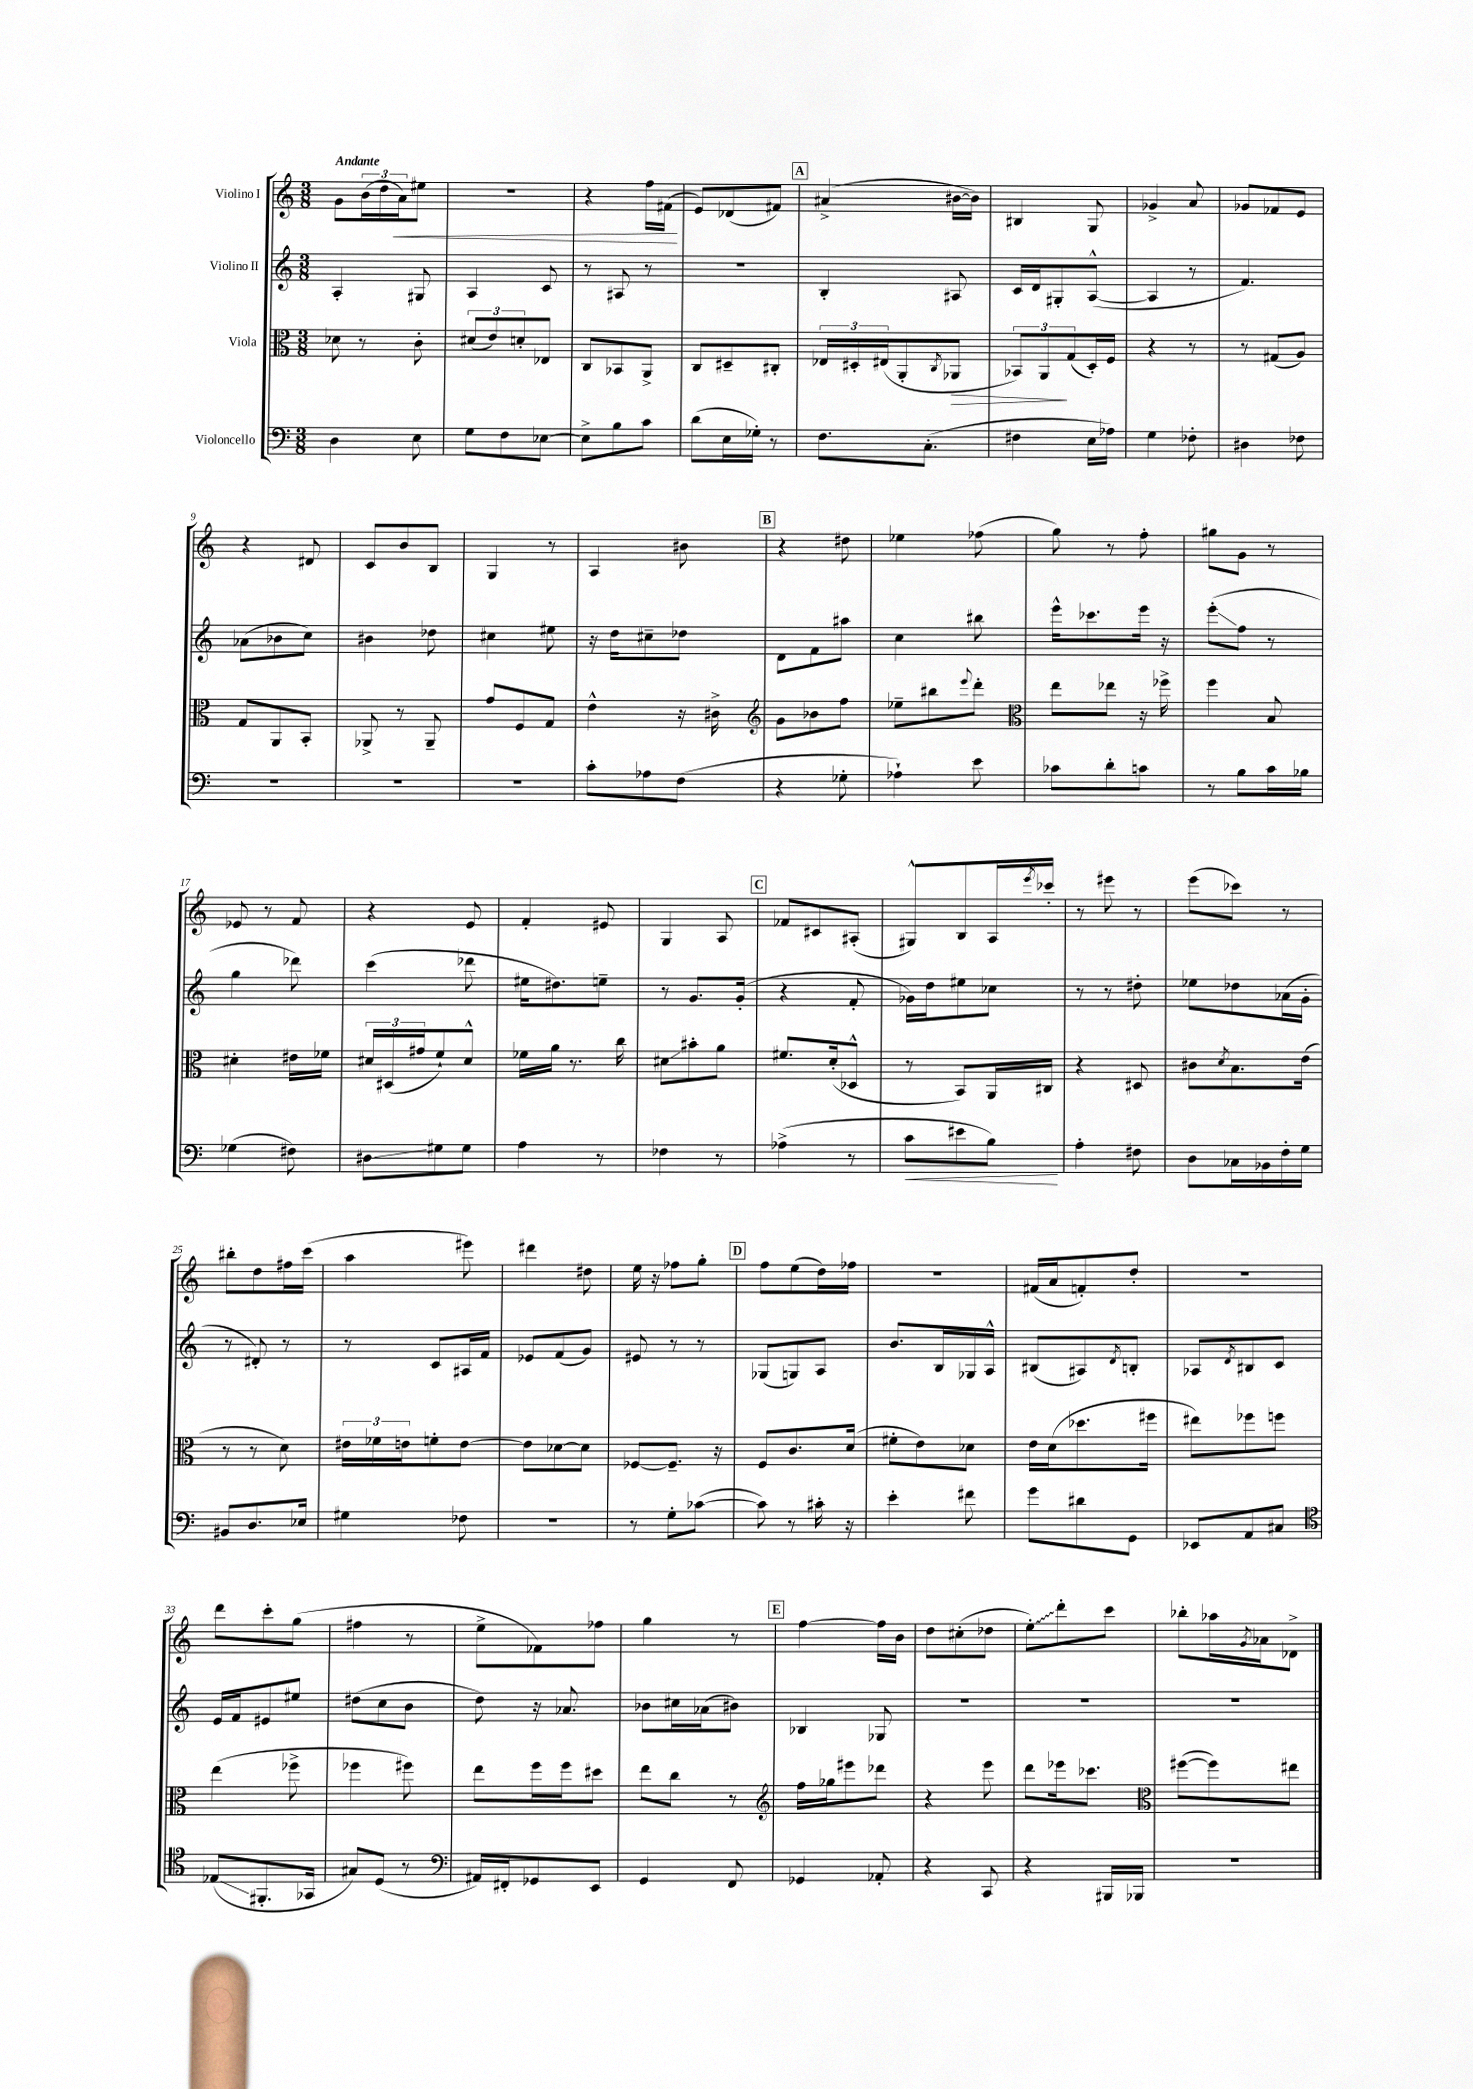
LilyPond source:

<<
\new StaffGroup <<
\new Staff = "s0" \with { instrumentName = "Violino I" } {
    \clef treble \key c \major \numericTimeSignature \time 3/8 \tempo "Andante"
    g'8 \tuplet 3/2 { b'16( d''16 a'16\<) } eis''8 |
    R4. |
    r4 f''16 fis'16\!( |
    e'8) des'8( fis'8) |
    \mark \markup { \box "A" } ais'4->( bis'16~ bis'16) |
    bis4 g8 |
    ges'4-> a'8 |
    ges'8 fes'8 e'8 |
    r4 dis'8 |
    c'8 b'8 b8 |
    g4 r8 |
    a4 bis'8 |
    \mark \markup { \box "B" } r4 dis''8 |
    ees''4 fes''8( |
    g''8) r8 f''8-. |
    gis''8 g'8 r8 |
    ees'8 r8 f'8 |
    r4 e'8 |
    f'4-. eis'8 |
    g4 a8 |
    \mark \markup { \box "C" } fes'8 cis'8 ais8-.( |
    gis8-^) b8 a16 \acciaccatura { e'''8 } ces'''16-. |
    r8 eis'''8 r8 |
    e'''8( ces'''8) r8 |
    bis''8-. d''8 fis''16 c'''16( |
    a''4 eis'''8) |
    dis'''4 dis''8 |
    e''16 r16 fes''8 g''8-. |
    \mark \markup { \box "D" } f''8 e''8( d''16) fes''16 |
    R4. |
    fis'16( a'16 f'8-.) d''8-. |
    R4. |
    d'''8 c'''8-. g''8( |
    fis''4 r8 |
    e''8-> fes'8) fes''8 |
    g''4 r8 |
    \mark \markup { \box "E" } f''4~ f''16 b'16 |
    d''8 cis''8-.( des''8 |
    \once \override Glissando.style = #'zigzag e''8-.\glissando) d'''8-. c'''8 |
    bes''8-. aes''16 \acciaccatura { g'8 } aes'16 des'8-> \bar "|." |
}
\new Staff = "s1" \with { instrumentName = "Violino II" } {
    \clef treble \key c \major \numericTimeSignature \time 3/8
    a4-. gis8 |
    a4 c'8 |
    r8 ais8 r8 |
    R4. |
    \mark \markup { \box "A" } b4-. ais8 |
    c'16 d'16 gis8-. a8~-^( |
    a4 r8 |
    f'4.) |
    aes'8( bes'8 c''8) |
    bis'4 des''8 |
    cis''4 eis''8 |
    r16 d''16 cis''8-- des''8 |
    \mark \markup { \box "B" } d'8 f'8 ais''8 |
    c''4 bis''8 |
    e'''16-^ ces'''8. e'''16 r16 |
    e'''8-.\glissando( f''8 r8 |
    g''4 des'''8) |
    c'''4( des'''8 |
    eis''16 dis''8.) e''8-- |
    r8 g'8. g'16-.( |
    \mark \markup { \box "C" } r4 f'8-. |
    ges'16) d''16 eis''8 ces''8 |
    r8 r8 dis''8-. |
    ees''8 des''8 aes'16( g'16-. |
    r8 dis'8-.) r8 |
    r8 c'8 ais16 f'16 |
    ees'8 f'8( g'8) |
    eis'8 r8 r8 |
    \mark \markup { \box "D" } ges8( g8) a8 |
    b'8. b16 ges16 a16-^ |
    bis8( ais8) \acciaccatura { d'8 } b8-. |
    aes8 \acciaccatura { d'8 } bis8 c'8 |
    e'16 f'16 eis'8 eis''8 |
    dis''8( c''8 b'8 |
    d''8) r16 aes'8. |
    bes'8 cis''16 aes'16( bis'8) |
    \mark \markup { \box "E" } bes4 ges8 |
    R4. |
    R4. |
    R4. \bar "|." |
}
\new Staff = "s2" \with { instrumentName = "Viola" } {
    \clef alto \key c \major \numericTimeSignature \time 3/8
    des'8 r8 c'8-. |
    \tuplet 3/2 { dis'8( e'8) d'8-. } ees8 |
    c8 bes,8 a,8-> |
    c8 dis8-- cis8-. |
    \mark \markup { \box "A" } \tuplet 3/2 { ees16 dis16-. eis16( } a,8-. \acciaccatura { c8 } aes,8\> |
    \tuplet 3/2 { bes,8) a,8\! g8( } d16-.) f16 |
    r4 r8 |
    r8 gis8( a8) |
    g8 a,8 b,8-. |
    aes,8-> r8 aes,8-- |
    g'8 f8 g8 |
    e'4-^ r16 cis'16-> |
    \mark \markup { \box "B" } \clef treble g'8 bes'8 f''8 |
    ees''8-- bis''8 \appoggiatura { e'''8 } d'''8-. |
    \clef alto e''8 ees''8 r16 fes''16-> |
    f''4 b8 |
    dis'4-. eis'16 fes'16 |
    \tuplet 3/2 { dis'16 dis16( gis'16 } f'8-!) dis'8-^ |
    fes'16 a'16 r8. c''16 |
    dis'8\glissando bis'8-. a'8 |
    \mark \markup { \box "C" } fis'8. d'16-.( des8-^ |
    r8 b,8) a,16 cis16 |
    r4 dis8 |
    cis'8 \acciaccatura { d'8 } b8. e'16( |
    r8 r8 d'8) |
    \tuplet 3/2 { eis'16 fes'16 e'16 } f'8-. e'8~ |
    e'8 des'8~ des'8 |
    fes8~ fes8.-- r16 |
    \mark \markup { \box "D" } f8 c'8. d'16( |
    fis'8-. e'8) des'8 |
    e'16 d'16( des''8. fis''16 |
    eis''8) fes''8 f''8 |
    e''4( fes''8-> |
    fes''4 fis''8) |
    e''8 f''16 f''16 dis''8 |
    e''8 c''8 r8 |
    \mark \markup { \box "E" } \clef treble f''16 ges''16 eis'''8 des'''8 |
    r4 e'''8 |
    d'''8 ees'''16 ces'''8. |
    \clef alto fis''8~( fis''8) eis''8 \bar "|." |
}
\new Staff = "s3" \with { instrumentName = "Violoncello" } {
    \clef bass \key c \major \numericTimeSignature \time 3/8
    d4 e8 |
    g8 f8 ees8~ |
    ees8-> b8 c'8 |
    d'8( e16 ges16-.) r8 |
    \mark \markup { \box "A" } f8. c8.-.( |
    fis4 e16 aes16) |
    g4 fes8-. |
    dis4 fes8 |
    R4. |
    R4. |
    R4. |
    c'8-. aes8 f8( |
    \mark \markup { \box "B" } r4 ges8-. |
    aes4-!) e'8 |
    ces'8 d'8-. c'8 |
    r8 b8 c'16 bes16 |
    ges4( fis8) |
    dis8\glissando gis8 gis8 |
    a4 r8 |
    fes4 r8 |
    \mark \markup { \box "C" } aes4->( r8 |
    c'8\< eis'8 b8\!) |
    a4-. fis8 |
    d8 ces16 bes,16 f16-. g16 |
    bis,8 d8. ees16 |
    gis4 fes8 |
    R4. |
    r8 g8-. ces'8~( |
    \mark \markup { \box "D" } ces'8) r8 cis'16-. r16 |
    e'4-. fis'8 |
    g'8 dis'8 g,8 |
    ees,8 a,8 cis8 |
    \clef tenor ees8\glissando( fis,8.-. ges,16 |
    gis8) d8( r8 |
    \clef bass ais,16) fis,16-. ges,8 e,8 |
    g,4 f,8 |
    \mark \markup { \box "E" } ges,4 aes,8-. |
    r4 c,8 |
    r4 bis,,16 bes,,16 |
    R4. \bar "|." |
}
>>
>>
